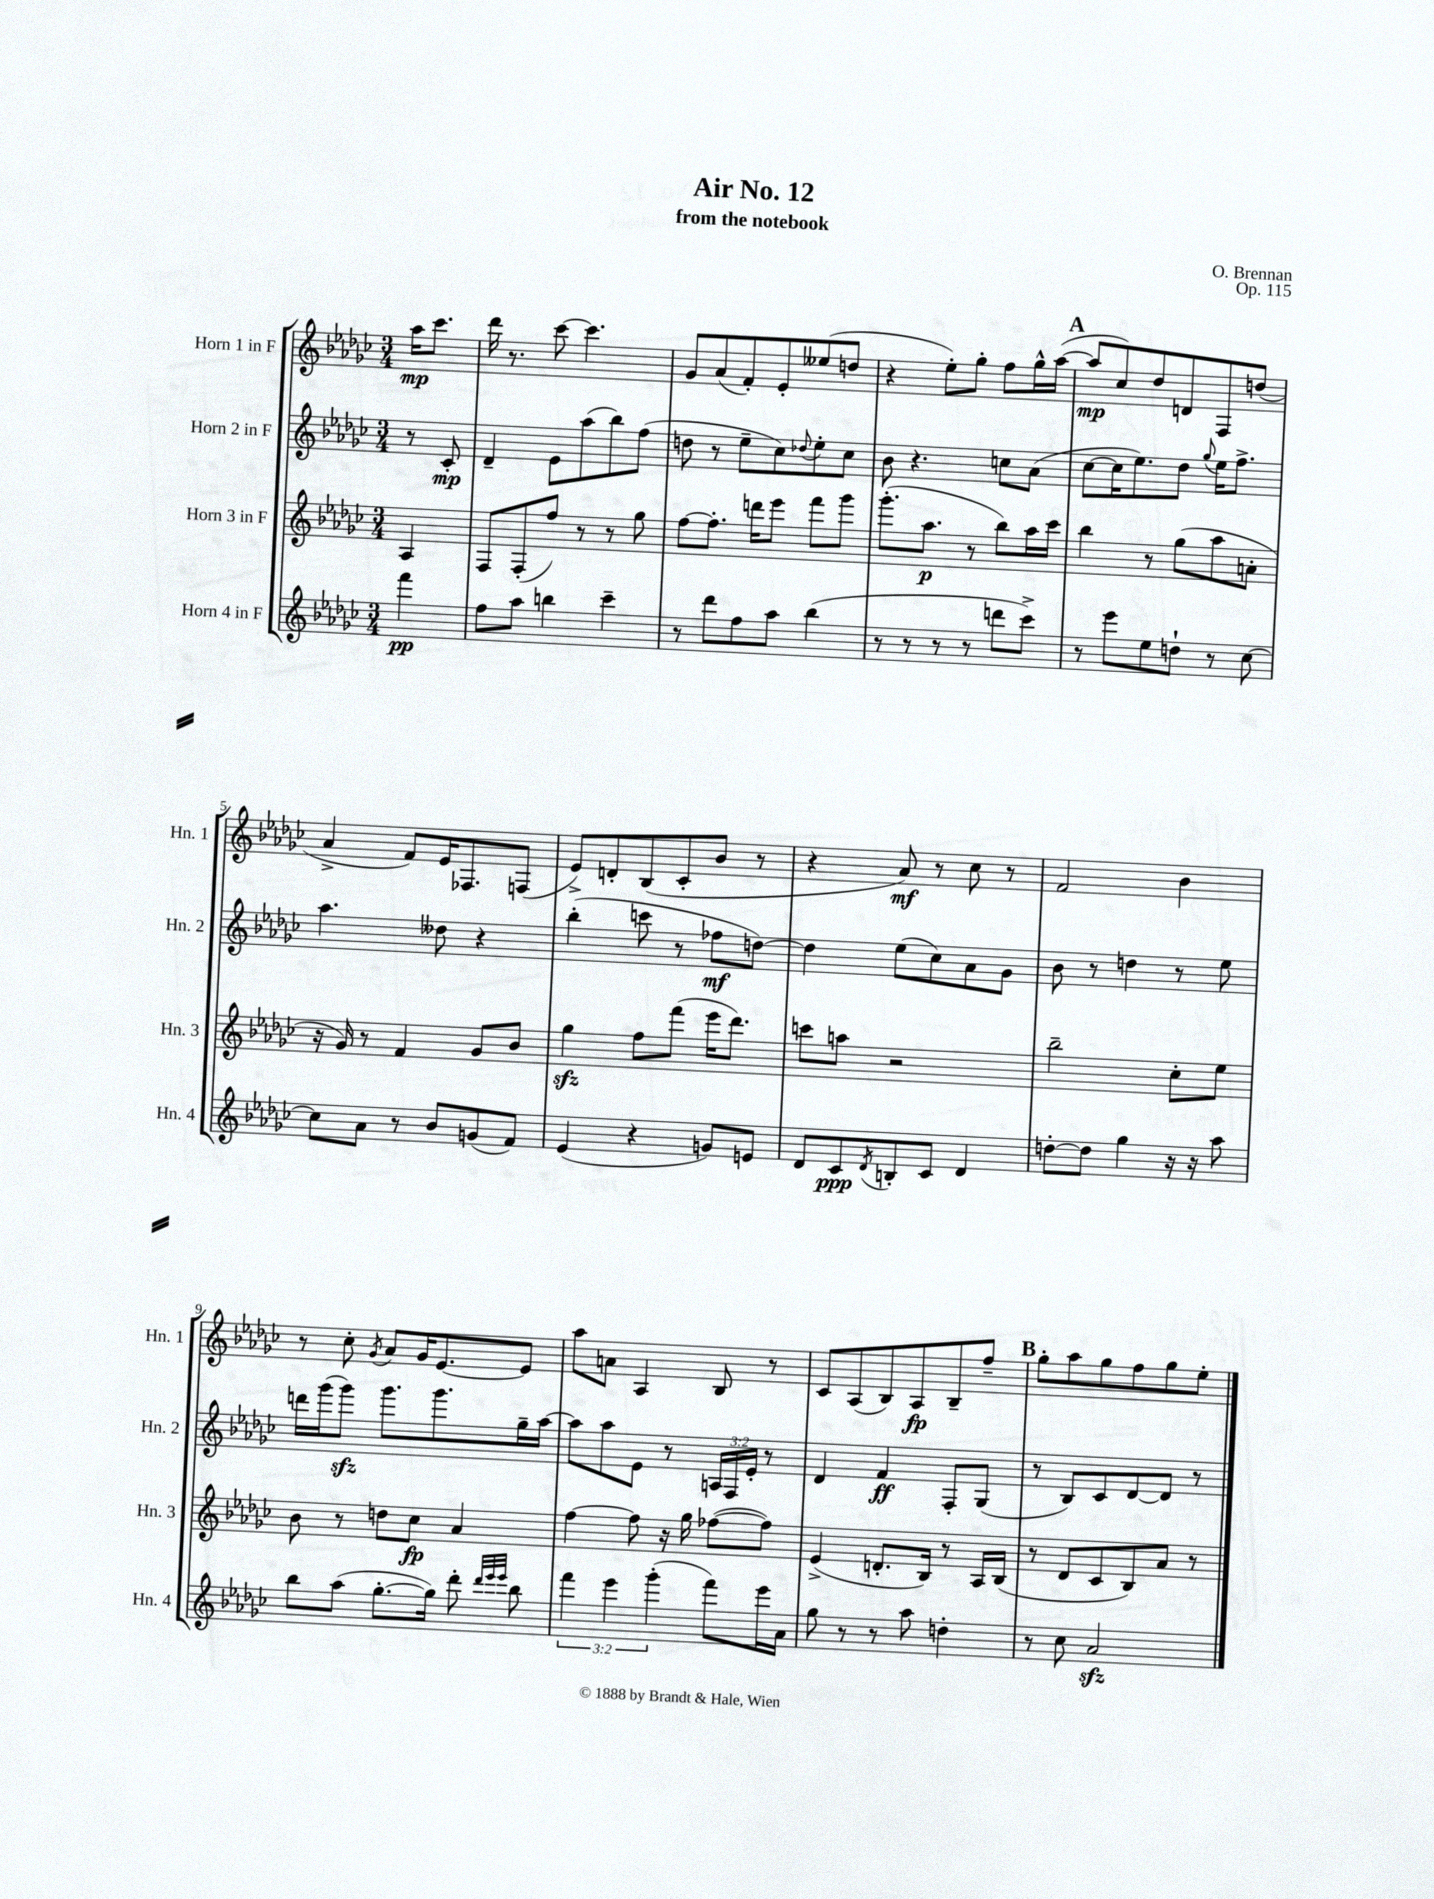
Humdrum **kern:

**kern	**kern	**kern	**kern
*staff4	*staff3	*staff2	*staff1
*clefG2	*clefG2	*clefG2	*clefG2
*k[b-e-a-d-g-c-]	*k[b-e-a-d-g-c-]	*k[b-e-a-d-g-c-]	*k[b-e-a-d-g-c-]
*M3/4	*M3/4	*M3/4	*M3/4
4fff	4A-	8r	16aa-
.	.	.	8.ccc-
.	.	8c-'	.
=	=	=	=
8ff	8F	4d-~	16ddd-
.	.	.	8.r
8aa-	(8F'	.	.
4bb	8ff)	8e-	[8ccc-
.	8r	(8aa-	4.ccc-]
4ccc-~	8r	8bb-)	.
.	8gg-	(8ff	.
=	=	=	=
8r	[8ff	8dd	8g-
8ddd-	8.ff']	8r	(8a-
8ff	.	8ee-~	8f')
.	16ddd	.	.
8aa-	8eee-	8cc-)	8e-'
.	.	8qqdd-	.
(4bb-	8fff	8ee-'	(8ee--
.	8ggg-	8cc-	8dd
=	=	=	=
8r	(8.ggg-'	8b-	4r
8r	.	4.r	.
.	8.aa-	.	.
8r	.	.	8ee-')
8r	8r	.	8gg-'
8ddd	8bb-)	8cc	8ff
8ccc-^)	16aa-	(8a-	16gg-^^
.	16ccc-	.	([16aa-
=	=	=	=
8r	4bb-	[8cc-	8aa-]
8eee-	.	16cc-]	8cc-)
.	.	8.ee-)	.
8ee-	8r	.	8dd-
8dd`	(8gg-	8dd-	8d
.	.	8qqgg-	.
8r	8aa-	16ee-	8F
.	.	8.ff^	.
[8cc-	8a'	.	(8dd
=	=	=	=
8cc-]	16r	4.aa-	4a-^
.	16g-)	.	.
8a-	8r	.	.
8r	4f	.	8f)
8b-	.	8dd--	16e-
.	.	.	8.F-
(8g	8g-	4r	.
8f)	8b-	.	(8F
=	=	=	=
(4e-	4gg-	(4bb-'	8e-^)
.	.	.	8d'
4r	8ff	8ccc	(8B-
.	(8fff	8r	8c-'
8g)	16eee-	8ff-	8b-
.	8.ddd-)	.	.
8e	.	[8dd)	8r
=	=	=	=
8d-	8ccc	4dd]	4r
8c-	8aa	.	.
8qd-	.	.	.
8B'	2r	(8ee-	8a-)
8c-	.	8cc-)	8r
4d-	.	8a-	8cc-
.	.	8g-	8r
=	=	=	=
[8dd'	2bb-~	8b-	2f
8dd]	.	8r	.
4gg-	.	4dd	.
16r	8cc-'	8r	4b-
16r	.	.	.
8aa-	8ee-	8ee-	.
=	=	=	=
8bb-	8b-	16ddd	8r
.	.	(16ggg-	.
(8aa-	8r	8ggg-)	8cc-'
.	.	.	8qg-
[8.gg-'	8dd	8.ggg-	8a-
.	8cc-	.	16g-
16gg-])	.	8.ggg-	[8.e-
8ddd-'	4a-	.	.
32qqddd-	.	.	.
32qqeee-	.	.	.
32qqeee-	.	.	.
8bb-	.	16gg-~	8e-]
.	.	[16aa-	.
=	=	=	=
6fff	[4ff	8aa-]	8aa-
.	.	8aa-	8a
6eee-	.	.	.
.	8ff]	8e-	4A-
(6ggg-'	.	.	.
.	16r	8r	.
.	16gg-	.	.
8fff)	([8ff-	24A	8B-
.	.	24F	.
.	.	24e-'	.
16eee-	8ff-])	8r	8r
16a-	.	.	.
=	=	=	=
8gg-	(4e-^	4d-	8c-
8r	.	.	(8A-
8r	8.d'	4f	8B-)
8aa-	.	.	8A-
.	16B-)	.	.
4dd'	8r	8F'	8B-~
.	16A-	(8G-	8ff~
.	(16B-	.	.
=	=	=	=
8r	8r	8r	8gg-'
8cc-	8d-	8B-)	8aa-
2a-	8c-	8c-	8gg-
.	8B-)	[8d-	8ff
.	8a-	8d-]	8gg-
.	8r	8r	8ee-'
==	==	==	==
*-	*-	*-	*-
